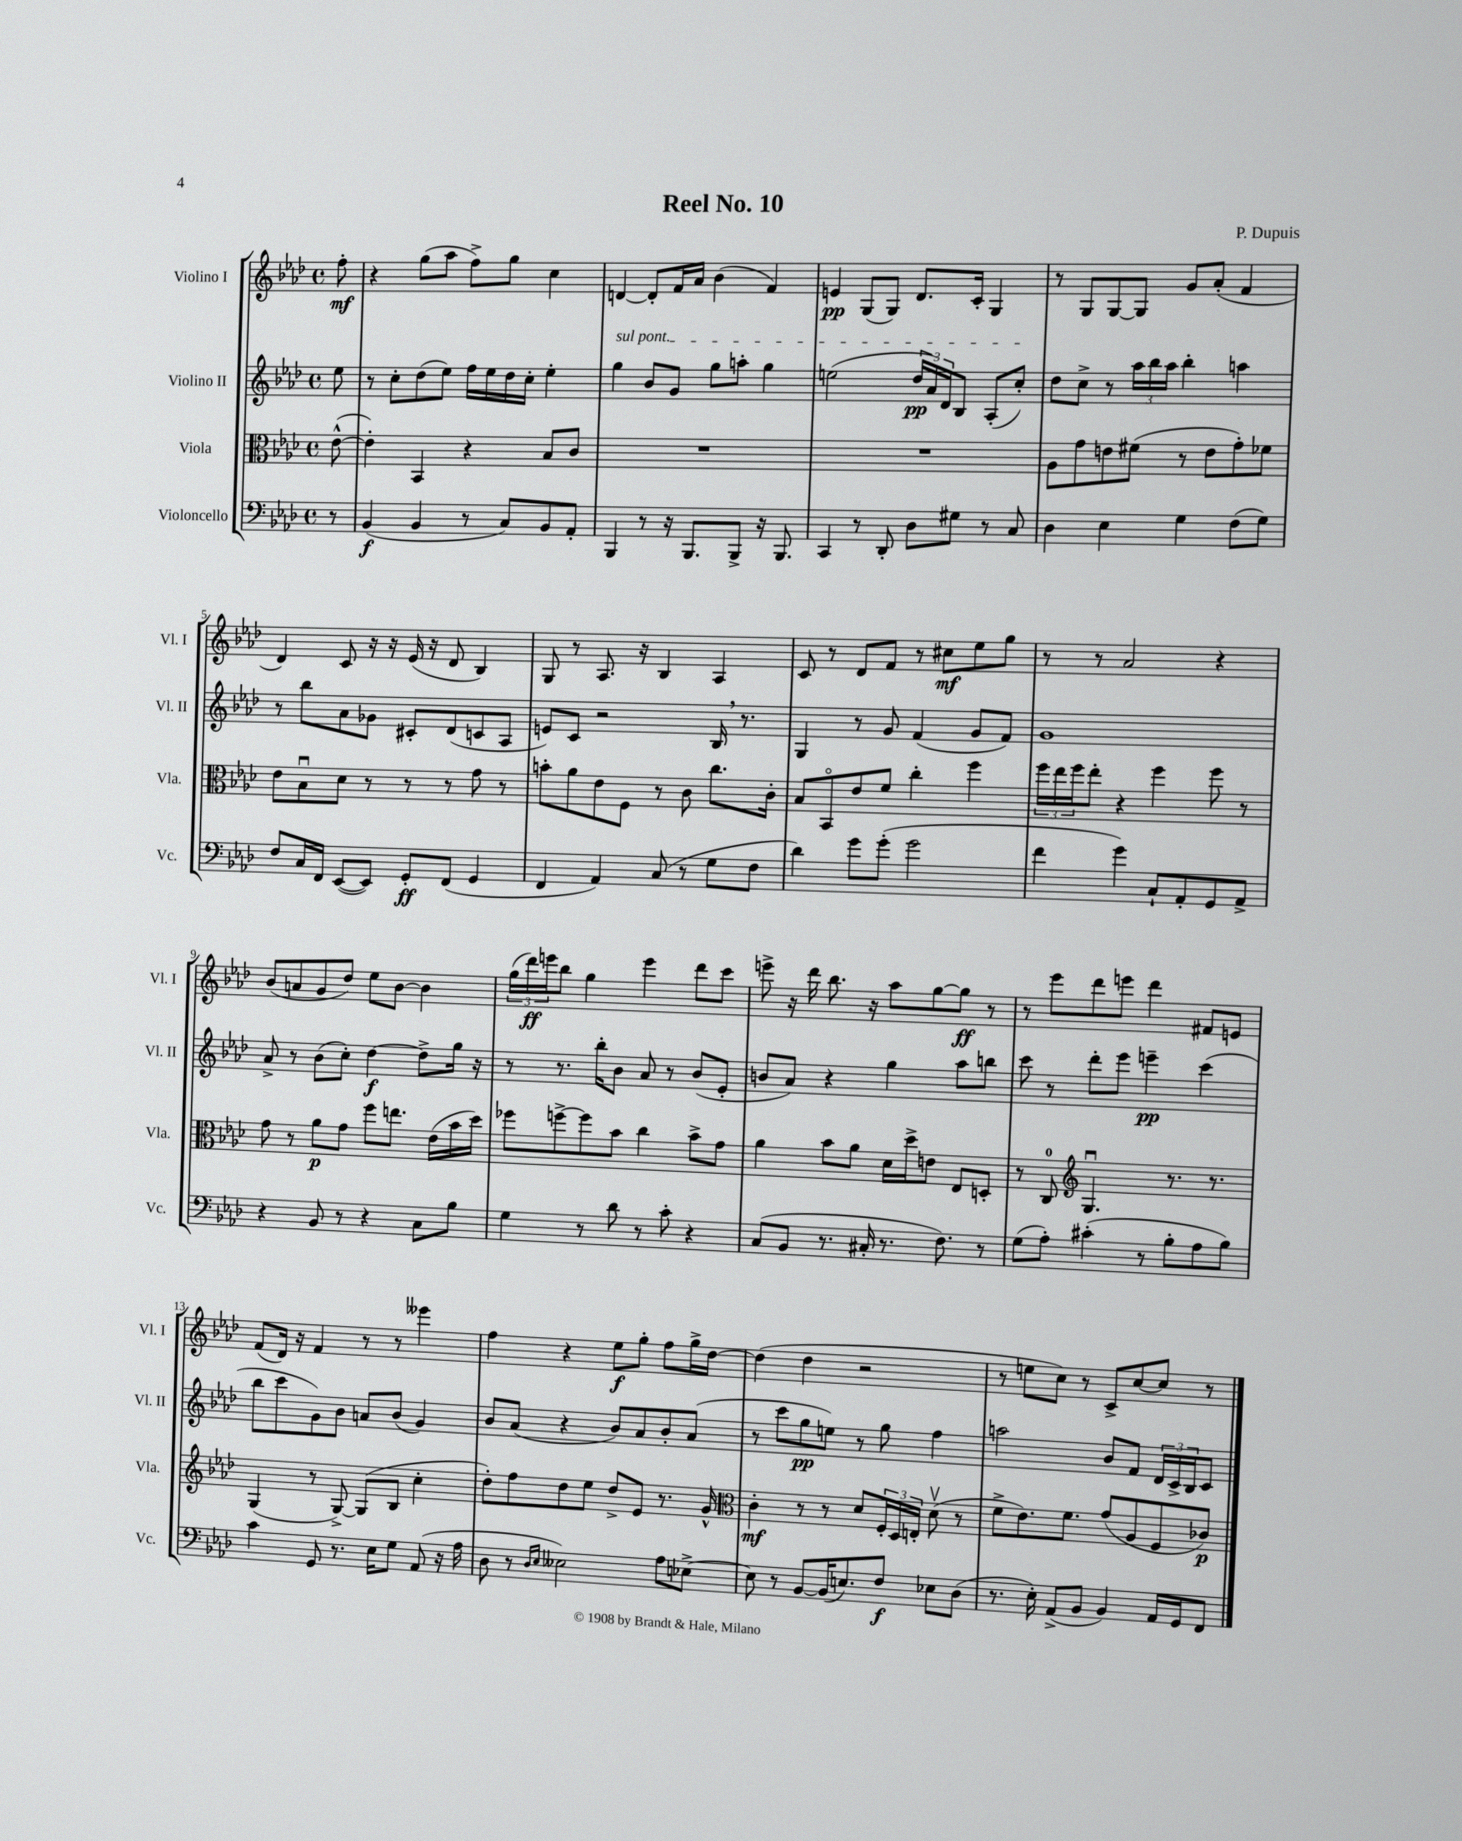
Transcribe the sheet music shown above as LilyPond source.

\header { title = "Reel No. 10" composer = "P. Dupuis" }
<<
\new StaffGroup <<
\new Staff = "s0" \with { instrumentName = "Violino I" shortInstrumentName = "Vl. I" } {
    \clef treble \key aes \major \defaultTimeSignature \time 4/4 \partial 8
    f''8-.\mf |
    r4 g''8( aes''8 f''8->) g''8 c''4 |
    d'4~ d'8-. f'16 aes'16 bes'4( f'4) |
    e'4\pp g8( g8) des'8. c'16-. g4 |
    r8 g8 g8~ g8 g'8 aes'8-.( f'4 |
    des'4) c'8 r16 r16 ees'16( r16 des'8 bes4) |
    g8 r8 aes8. r16 bes4 aes4 |
    c'8 r8 des'8 f'8 r8 cis''8\mf ees''8 g''8 |
    r8 r8 aes'2 r4 |
    bes'8( a'8 g'8 des''8) ees''8 bes'8~ bes'4 |
    \tuplet 3/2 { g''16( des'''16\ff) e'''16 } bes''8 g''4 e'''4 des'''8 c'''8 |
    e'''8-> r16 des'''16 bes''8. r16 aes''8 g''8~ g''8\ff r8 |
    r8 ees'''8 des'''8 e'''8 des'''4 fis'8 e'8 |
    f'8( des'16) r16 f'4 r8 r8 eeses'''4 |
    f''4 r4 ees''8\f g''8-. f''8 g''16-> des''16~ |
    des''4( des''4 r2 |
    r8 e''8 c''8) r8 c'8-> c''8~ c''8 r8 \bar "|." |
}
\new Staff = "s1" \with { instrumentName = "Violino II" shortInstrumentName = "Vl. II" } {
    \clef treble \key aes \major \defaultTimeSignature \time 4/4 \partial 8
    ees''8 |
    r8 c''8-. des''8( ees''8) f''16 ees''16 des''16 c''16-. ees''4-. |
    \once \override TextSpanner.bound-details.left.text = \markup { \italic "sul pont." } g''4\startTextSpan bes'8 g'8 g''8 a''8-. g''4 |
    e''2( \tuplet 3/2 { des''16\pp aes'16) des'16 } bes8 aes8-.( c''8-.\stopTextSpan) |
    des''8 c''8-> r8 \tuplet 3/2 { aes''16 bes''16 aes''16 } bes''4-. a''4 |
    r8 bes''8 aes'8 ges'8 cis'8-. des'8( c'8 aes8 |
    e'8) c'8 r2 bes16 \breathe r8. |
    g4 r8 g'8 f'4( g'8 f'8) |
    g'1 |
    aes'8-> r8 bes'8( c''8-.) des''4~\f des''8-> g''16 r16 |
    r8 r8. bes''16-. bes'8 aes'8 r8 bes'8( ees'8-. |
    b'8 aes'8) r4 g''4 aes''8 b''8 |
    c'''8 r8 des'''8-. ees'''8 e'''4--\pp c'''4( |
    bes''8 c'''8 g'8) bes'8 a'8 bes'8( g'4) |
    bes'8 aes'8( r4 bes'8) aes'8 bes'8-. aes'8( |
    r8 c'''8 g''8\pp e''8) r8 g''8 f''4 |
    a''2 bes'8 f'8 \tuplet 3/2 { des'16 c'16-> bes16 } c'8 \bar "|." |
}
\new Staff = "s2" \with { instrumentName = "Viola" shortInstrumentName = "Vla." } {
    \clef alto \key aes \major \defaultTimeSignature \time 4/4 \partial 8
    ees'8~-^( |
    ees'4-.) bes,4 r4 bes8 c'8 |
    R1 |
    R1 |
    aes8 g'8 e'8 fis'8( r8 e'8 g'8-.) fes'8 |
    ees'8 bes8\downbow des'8 r8 r8 r8 g'8 r8 |
    b'8-. aes'8 ees'8 f8 r8 c'8 c''8. c'16-. |
    bes8 bes,8\flageolet ees'8 f'8 c''4-. f''4 |
    \tuplet 3/2 { f''16 ees''16 f''16 } ees''8-. r4 f''4 f''8 r8 |
    g'8 r8 aes'8\p g'8 f''8 e''8. ees'16( bes'16 des''16) |
    fes''8 f''8~-> f''8 bes'8 c''4 bes'8-> g'8 |
    aes'4 bes'8 aes'8 des'16 des''16-> e'8 ees8 d8-. |
    r8 c8-0 \clef treble g4.\downbow r8. r8. |
    g4( r8 g8~->) g8( bes8 c''4-. |
    des''8-.) f''8 des''8 ees''8 des''8-> ees'8 r8. g'16-^ |
    \clef alto c'4-.\mf r8 r8 des'8 \tuplet 3/2 { f16-. des16 e16-. } des'8\upbow( r8 |
    f'8-> ees'8.) f'8. g'8( aes8 f8 ces'8\p) \bar "|." |
}
\new Staff = "s3" \with { instrumentName = "Violoncello" shortInstrumentName = "Vc." } {
    \clef bass \key aes \major \defaultTimeSignature \time 4/4 \partial 8
    r8 |
    bes,4\f( bes,4 r8 c8) bes,8 aes,8-. |
    bes,,4 r8 r16 bes,,8. bes,,8-> r16 bes,,8. |
    c,4 r8 des,8-. des8 gis8 r8 c8 |
    des4 ees4 g4 f8( g8) |
    f8 c16 f,16 ees,8~( ees,8) g,8-.\ff f,8( g,4 |
    f,4 aes,4) c8( r8 g8 f8 |
    des'4) g'8 g'8-.( g'2 |
    f'4 g'4) c8-! aes,8-. g,8 aes,8-> |
    r4 bes,8 r8 r4 c8 bes8 |
    g4 r8 des'8 r8 c'8-. r4 |
    c8( bes,8 r8. cis16-. r8. f8.) r8 |
    g8( aes8-.) cis'4-.( r8 bes8-. aes8 bes8) |
    c'4 g,8 r8. ees16 g8 aes,8( r16 aes16 |
    des8 r8 \grace { des16 ees16 } eeses2) aes8 ees8~-> |
    ees8 r8 bes,8~ bes,16( e8.) f8\f ees8 des8( |
    r8. ees16-.) aes,8->( bes,8 bes,4) aes,16 g,16 f,8 \bar "|." |
}
>>
>>
